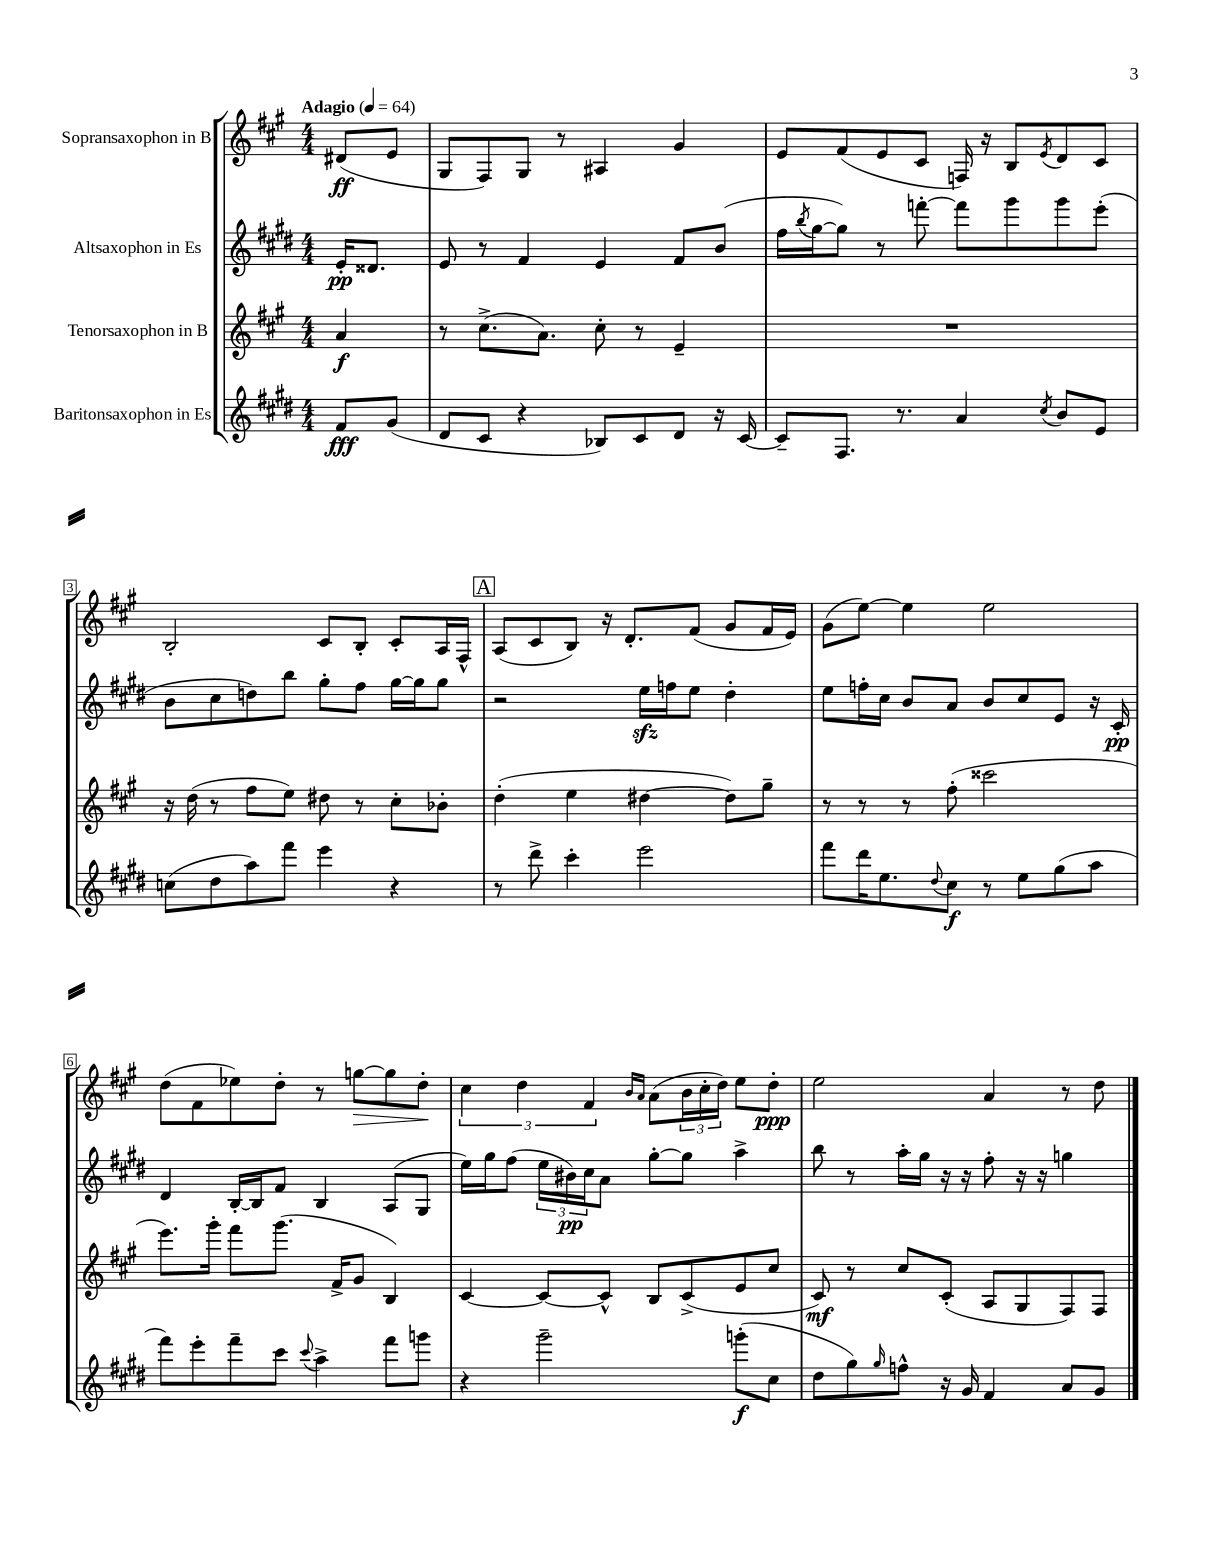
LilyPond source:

<<
\new StaffGroup <<
\new Staff = "s0" \with { instrumentName = "Sopransaxophon in B" } {
    \clef treble \key a \major \numericTimeSignature \time 4/4 \partial 4 \tempo "Adagio" 4 = 64
    dis'8\ff( e'8 |
    gis8 fis8) gis8 r8 ais4 gis'4 |
    e'8 fis'8( e'8 cis'8 f16) r16 b8 \acciaccatura { e'8 } d'8 cis'8 |
    b2-. cis'8 b8-. cis'8-. a16 fis16-^ |
    \mark \markup { \box "A" } a8( cis'8 b8) r16 d'8.-. fis'8( gis'8 fis'16 e'16) |
    gis'8( e''8~) e''4 e''2 |
    d''8( fis'8 ees''8) d''8-. r8 g''8~\> g''8 d''8-.\! |
    \tuplet 3/2 { cis''4 d''4 fis'4 } \grace { b'16 a'16 } a'8( \tuplet 3/2 { b'16 cis''16-. d''16) } e''8 d''8-.\ppp |
    e''2 a'4 r8 d''8 \bar "|." |
}
\new Staff = "s1" \with { instrumentName = "Altsaxophon in Es" } {
    \clef treble \key e \major \numericTimeSignature \time 4/4 \partial 4
    e'16-.\pp disis'8. |
    e'8 r8 fis'4 e'4 fis'8 b'8( |
    fis''16 \acciaccatura { b''8 } gis''16~ gis''8) r8 f'''8~-. f'''8 gis'''8 gis'''8 e'''8-.( |
    b'8 cis''8 d''8) b''8 gis''8-. fis''8 gis''16~ gis''16 gis''8 |
    \mark \markup { \box "A" } r2 e''16\sfz f''16 e''8 dis''4-. |
    e''8 f''16-. cis''16 b'8 a'8 b'8 cis''8 e'8 r16 cis'16-.\pp |
    dis'4 b16~-. b16 fis'8 b4 a8( gis8 |
    e''16) gis''16 fis''8( \tuplet 3/2 { e''16 bis'16\pp) cis''16 } a'8 gis''8~-. gis''8 a''4-> |
    b''8 r8 a''16-. gis''16 r16 r16 fis''8-. r16 r16 g''4 \bar "|." |
}
\new Staff = "s2" \with { instrumentName = "Tenorsaxophon in B" } {
    \clef treble \key a \major \numericTimeSignature \time 4/4 \partial 4
    a'4\f |
    r8 cis''8.->( a'8.) cis''8-. r8 e'4-- |
    R1 |
    r16 d''16( r8 fis''8 e''8) dis''8 r8 cis''8-. bes'8-. |
    \mark \markup { \box "A" } d''4-.( e''4 dis''4~ dis''8) gis''8-- |
    r8 r8 r8 fis''8-.( cisis'''2 |
    e'''8.) gis'''16-. fis'''8 gis'''8.( fis'16-> gis'8 b4) |
    cis'4~ cis'8~ cis'8-^ b8 cis'8->( e'8 cis''8 |
    cis'8\mf) r8 cis''8 cis'8-.( a8 gis8 fis8) fis8 \bar "|." |
}
\new Staff = "s3" \with { instrumentName = "Baritonsaxophon in Es" } {
    \clef treble \key e \major \numericTimeSignature \time 4/4 \partial 4
    fis'8\fff gis'8( |
    dis'8 cis'8 r4 bes8) cis'8 dis'8 r16 cis'16~ |
    cis'8-- fis8. r8. a'4 \acciaccatura { cis''8 } b'8 e'8 |
    c''8( dis''8 a''8) fis'''8 e'''4 r4 |
    \mark \markup { \box "A" } r8 dis'''8-> cis'''4-. e'''2 |
    fis'''8 dis'''16 e''8. \appoggiatura { dis''8 } cis''8\f r8 e''8 gis''8( a''8 |
    fis'''8) e'''8-. fis'''8-- cis'''8 \appoggiatura { cis'''8 } a''4-> fis'''8 g'''8 |
    r4 gis'''2-- g'''8-.\f( cis''8 |
    dis''8 gis''8) \grace { gis''16 } f''8-^ r16 gis'16 fis'4 a'8 gis'8 \bar "|." |
}
>>
>>
\layout { \context { \Score \override BarNumber.stencil = #(make-stencil-boxer 0.1 0.3 ly:text-interface::print) } }
